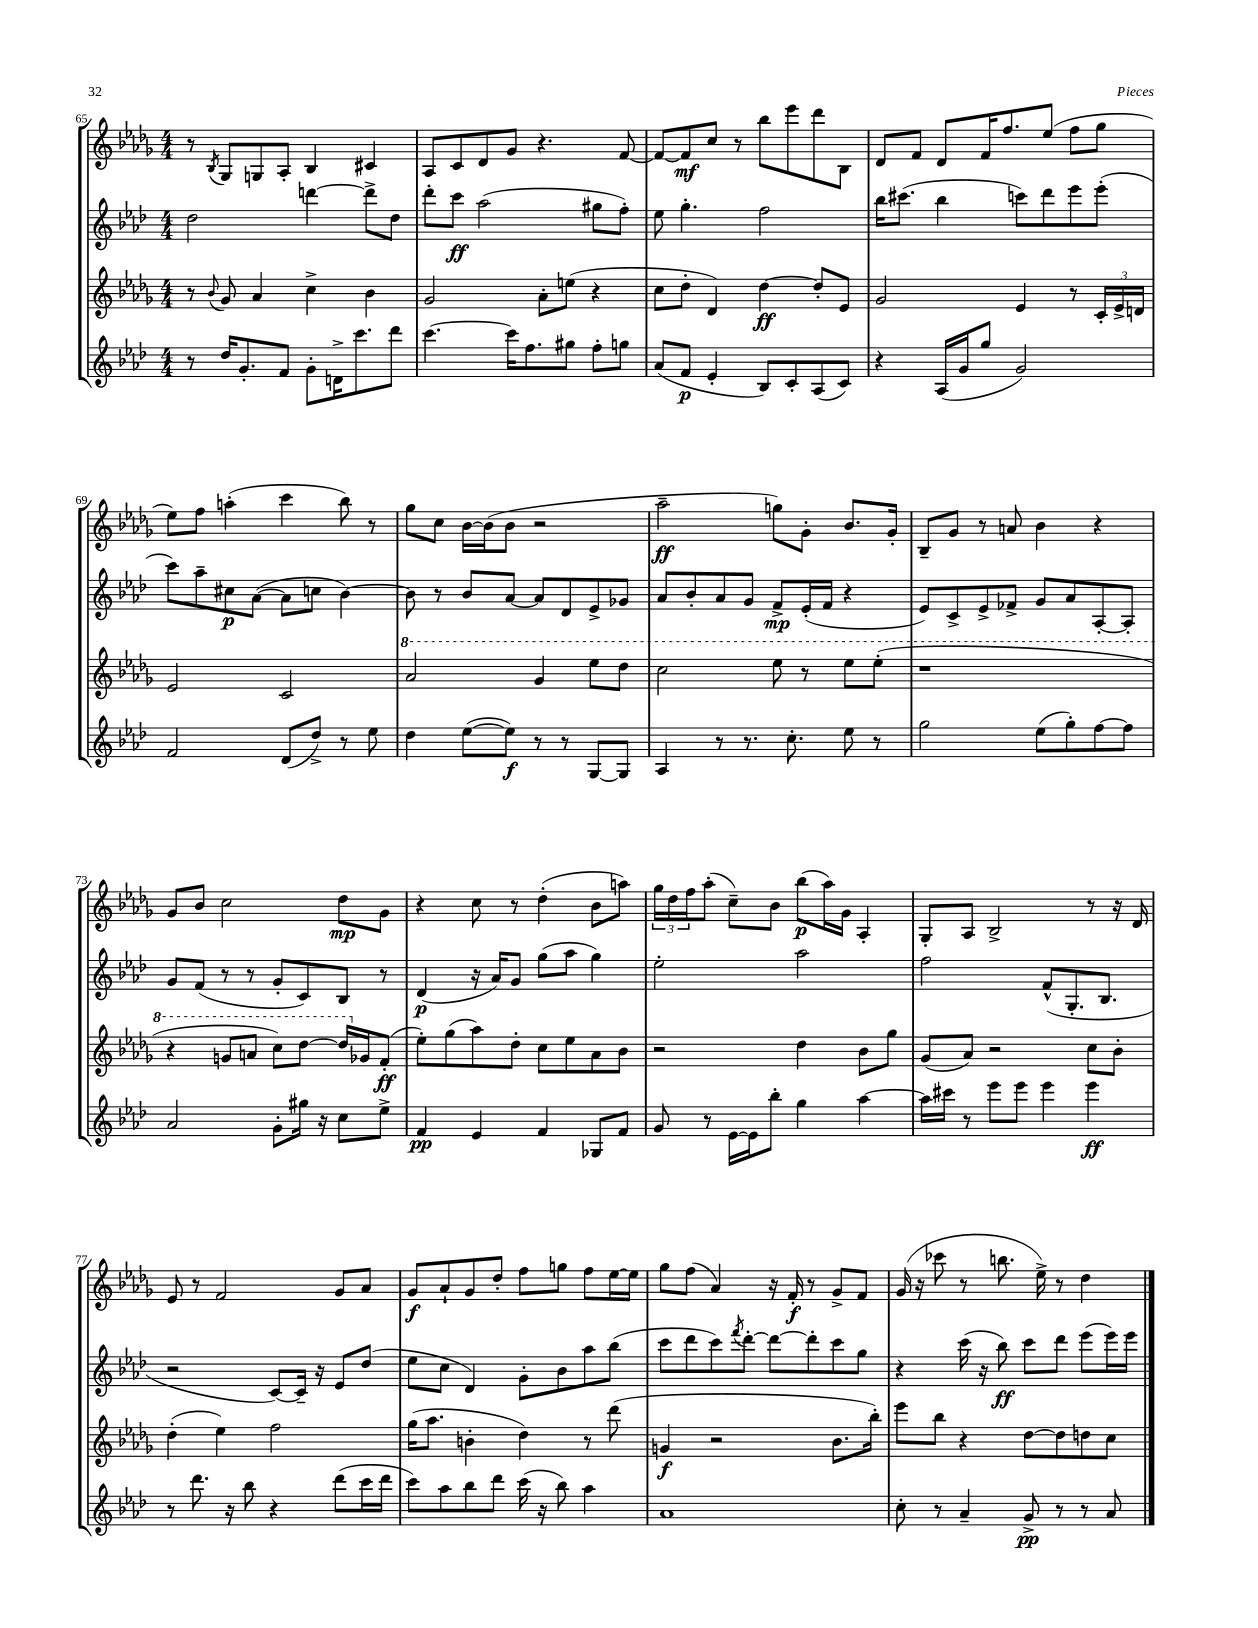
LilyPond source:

<<
\new StaffGroup <<
\new Staff = "s0" {
    \clef treble \key des \major \numericTimeSignature \time 4/4
    r8 \acciaccatura { bes8 } ges8 g8 aes8-. bes4 cis'4 |
    aes8 c'8 des'8 ges'8 r4. f'8~ |
    f'8~ f'8\mf c''8 r8 bes''8 ees'''8 des'''8 bes8 |
    des'8 f'8 des'8 f'16 f''8. ees''8( f''8 ges''8 |
    ees''8) f''8 a''4-.( c'''4 bes''8) r8 |
    ges''8 c''8 bes'16~ bes'16( bes'8 r2 |
    aes''2--\ff g''8) ges'8-. bes'8. ges'16-. |
    bes8-- ges'8 r8 a'8 bes'4 r4 |
    ges'8 bes'8 c''2 des''8\mp ges'8 |
    r4 c''8 r8 des''4-.( bes'8 a''8) |
    \tuplet 3/2 { ges''16 des''16 f''16 } aes''8-.( c''8--) bes'8 bes''8\p( aes''16) ges'16 aes4-. |
    ges8-. aes8 bes2-> r8 r16 des'16 |
    ees'8 r8 f'2 ges'8 aes'8 |
    ges'8\f aes'8-! ges'8 des''8-. f''8 g''8 f''8 ees''16~ ees''16 |
    ges''8 f''8( aes'4) r16 f'16-.\f r8 ges'8-> f'8 |
    ges'16( r16 ces'''8 r8 b''8. ees''16->) r8 des''4 \bar "|." |
}
\new Staff = "s1" {
    \clef treble \key aes \major \numericTimeSignature \time 4/4
    des''2 d'''4~ d'''8-> des''8 |
    des'''8-. c'''8\ff aes''2( gis''8 f''8-.) |
    ees''8 g''4.-. f''2 |
    bes''16 cis'''8.( bes''4 c'''8) des'''8 ees'''8 ees'''8-.( |
    c'''8) aes''8-- cis''8\p aes'8~( aes'8 c''8 bes'4~) |
    bes'8 r8 bes'8 aes'8~ aes'8 des'8 ees'8-> ges'8 |
    aes'8 bes'8-. aes'8 g'8 f'8->\mp ees'16-.( f'16 r4 |
    ees'8) c'8-> ees'8-> fes'8-> g'8 aes'8 aes8~-. aes8-. |
    g'8 f'8( r8 r8 g'8-. c'8) bes8 r8 |
    des'4\p( r16 aes'16) g'8 g''8( aes''8 g''4) |
    ees''2-. aes''2 |
    f''2 f'8-^( g8.-. bes8. |
    r2 c'8~) c'16-- r16 ees'8 des''8( |
    ees''8 c''8 des'4) g'8-. bes'8 aes''8 bes''8( |
    c'''8 des'''8 c'''8) \acciaccatura { f'''8 } des'''8~-. des'''8~ des'''8-. c'''8 g''8 |
    r4 c'''16( r16 bes''8\ff) c'''8 des'''8 ees'''8( ees'''16) ees'''16 \bar "|." |
}
\new Staff = "s2" {
    \clef treble \key des \major \numericTimeSignature \time 4/4
    r8 \appoggiatura { bes'8 } ges'8 aes'4 c''4-> bes'4 |
    ges'2 aes'8-. e''8( r4 |
    c''8 des''8-. des'4) des''4~\ff des''8-. ees'8 |
    ges'2 ees'4 r8 \tuplet 3/2 { c'16-. ees'16-> d'16 } |
    ees'2 c'2 |
    \ottava #1 aes''2 ges''4 ees'''8 des'''8 |
    c'''2 ees'''8 r8 ees'''8 ees'''8-.( |
    r1 |
    r4 g''8 a''8 c'''8) des'''8~ des'''16 \ottava #0 ges'!16 f'8-.\ff( |
    ees''8-.) ges''8( aes''8) des''8-. c''8 ees''8 aes'8 bes'8 |
    r2 des''4 bes'8 ges''8 |
    ges'8( aes'8) r2 c''8 bes'8-. |
    des''4-.( ees''4) f''2 |
    ges''16( aes''8. b'4-. des''4) r8 des'''8( |
    g'4\f r2 bes'8. bes''16-.) |
    ees'''8 bes''8 r4 des''8~ des''8 d''8 c''8 \bar "|." |
}
\new Staff = "s3" {
    \clef treble \key aes \major \numericTimeSignature \time 4/4
    r8 des''16 g'8.-. f'8 g'8-. d'16-> c'''8. des'''8 |
    c'''4.~ c'''16 f''8. gis''8 f''8-. g''8 |
    aes'8( f'8\p ees'4-. bes8) c'8-. aes8( c'8) |
    r4 aes16( g'16 g''8 g'2) |
    f'2 des'8( des''8->) r8 ees''8 |
    des''4 ees''8~( ees''8\f) r8 r8 g8~ g8 |
    aes4 r8 r8. c''8.-. ees''8 r8 |
    g''2 ees''8( g''8-.) f''8~ f''8 |
    aes'2 g'8-. gis''16 r16 c''8 ees''8-> |
    f'4\pp ees'4 f'4 ges8 f'8 |
    g'8 r8 ees'16~ ees'16 bes''8-. g''4 aes''4~ |
    aes''16 cis'''16 r8 ees'''8 ees'''8 ees'''4 ees'''4\ff |
    r8 des'''8. r16 bes''8 r4 des'''8( c'''16 des'''16 |
    c'''8) aes''8 bes''8 des'''8 c'''16( r16 bes''8) aes''4 |
    aes'1 |
    c''8-. r8 aes'4-- g'8->\pp r8 r8 aes'8 \bar "|." |
}
>>
>>
\layout { \context { \Score currentBarNumber = #65 } }
